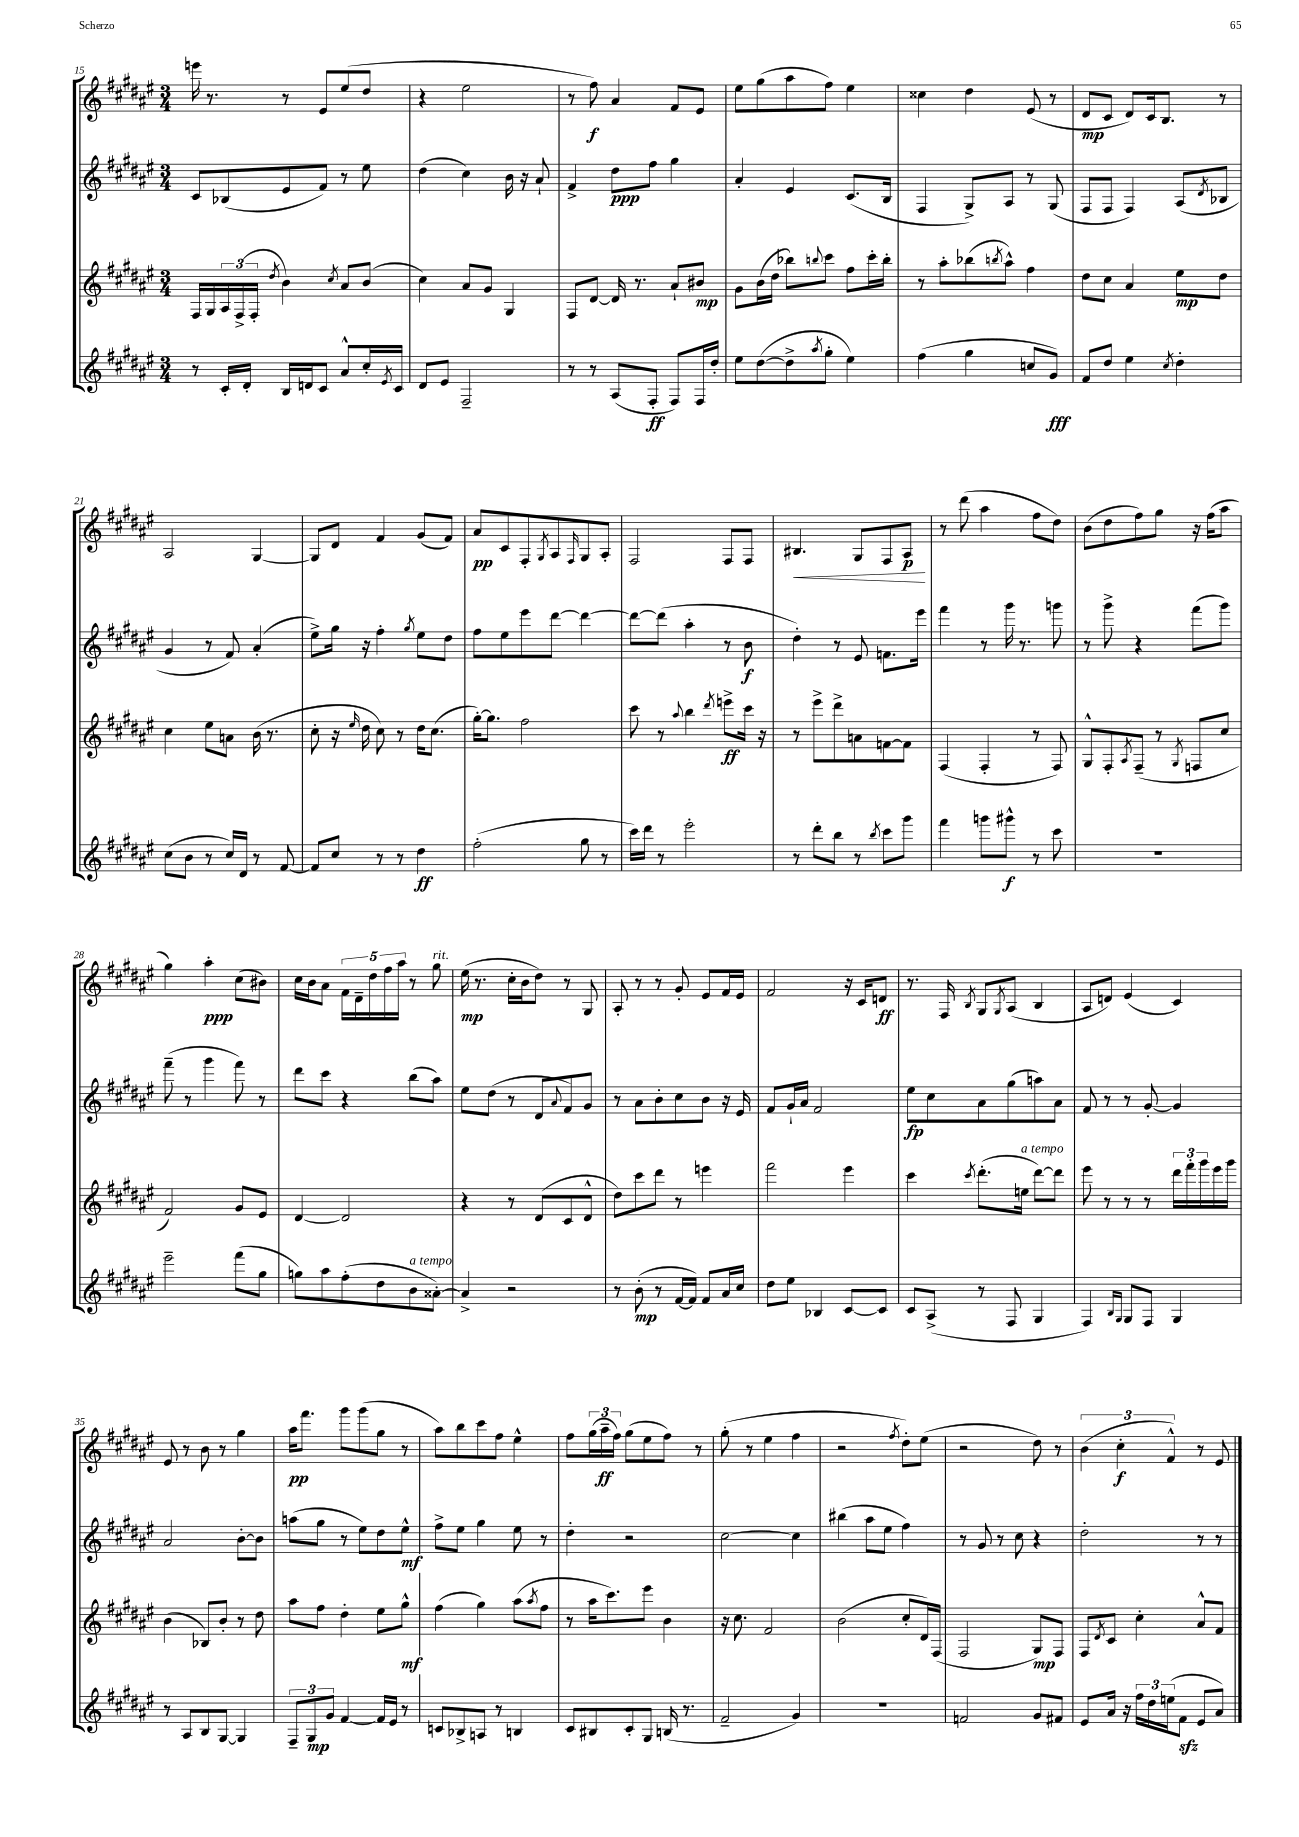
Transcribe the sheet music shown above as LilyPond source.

<<
\new StaffGroup <<
\new Staff = "s0" {
    \clef treble \key fis \major \numericTimeSignature \time 3/4
    e'''16 r8. r8 eis'8 eis''8( dis''8 |
    r4 eis''2 |
    r8 fis''8\f) ais'4 fis'8 eis'8 |
    eis''8 gis''8( ais''8 fis''8) eis''4 |
    cisis''4 dis''4 eis'8( r8 |
    dis'8\mp cis'8 dis'8) cis'16 b8. r8 |
    ais2 gis4~ |
    gis8 dis'8 fis'4 gis'8( fis'8) |
    ais'8\pp cis'8 fis8-. \acciaccatura { gis8 } ais8 \grace { fis16 } gis8 ais8-. |
    fis2 fis8 fis8 |
    bis4.\< gis8 fis8 ais8\p\! |
    r8 dis'''8( ais''4 fis''8 dis''8) |
    b'8( dis''8 fis''8) gis''8 r16 fis''16( ais''8 |
    gis''4) ais''4-.\ppp cis''8( bis'8) |
    cis''16 b'16 ais'8 \tuplet 5/4 { fis'16 dis'16-- dis''16 fis''16 ais''16 } r8 gis''8^\markup { \italic "rit." } |
    eis''16\mp( r8. cis''16-. b'16 dis''8) r8 gis8 |
    ais8-. r8 r8 gis'8-. eis'8 fis'16 eis'16 |
    fis'2 r16 cis'16 d'8\ff |
    r8. fis16 \acciaccatura { b8 } gis8 \acciaccatura { gis8 } ais8( b4 |
    ais8 d'8) eis'4( cis'4) |
    eis'8 r8 b'8 r8 gis''4 |
    ais''16\pp fis'''8. gis'''8 gis'''8( gis''8 r8 |
    ais''8) b''8 cis'''8 fis''8 eis''4-^ |
    fis''8 \tuplet 3/2 { gis''16( ais''16--\ff fis''16) } gis''8( eis''8 fis''8) r8 |
    gis''8-.( r8 eis''4 fis''4 |
    r2 \acciaccatura { fis''8 } dis''8-.) eis''8( |
    r2 dis''8) r8 |
    \tuplet 3/2 { b'4( cis''4-.\f fis'4-^) } r8 eis'8 \bar "|." |
}
\new Staff = "s1" {
    \clef treble \key fis \major \numericTimeSignature \time 3/4
    cis'8 bes8( eis'8 fis'8) r8 eis''8 |
    dis''4( cis''4) b'16 r16 ais'8-! |
    fis'4-> dis''8\ppp fis''8 gis''4 |
    ais'4-. eis'4 cis'8.( b16 |
    fis4 gis8->) ais8 r8 gis8( |
    fis8 fis8 fis4) ais8( \acciaccatura { dis'8 } bes8 |
    gis'4 r8 fis'8) ais'4-.( |
    eis''8->) gis''16 r16 fis''4-. \acciaccatura { gis''8 } eis''8 dis''8 |
    fis''8 eis''8 eis'''8 dis'''8~ dis'''4~ |
    dis'''8~ dis'''8( ais''4-. r8 b'8\f |
    dis''4-.) r8 eis'8 f'8. eis'''16 |
    fis'''4 r8 gis'''16 r8. g'''8 |
    r8 gis'''8-> r4 fis'''8( gis'''8) |
    fis'''8--( r8 gis'''4 fis'''8) r8 |
    dis'''8 cis'''8 r4 b''8( ais''8) |
    eis''8 dis''8( r8 dis'8 \appoggiatura { ais'8 } fis'8) gis'8 |
    r8 ais'8 b'8-. cis''8 b'8 r16 eis'16 |
    fis'8 gis'16-! ais'16 fis'2 |
    eis''8\fp cis''8 ais'8 gis''8( a''8) ais'8 |
    fis'8 r8 r8 gis'8~-. gis'4 |
    ais'2 b'8~-. b'8 |
    a''8( gis''8 r8 eis''8) dis''8 eis''8-^\mf |
    fis''8-> eis''8 gis''4 eis''8 r8 |
    dis''4-. r2 |
    cis''2~ cis''4 |
    bis''4( ais''8 eis''8 fis''4) |
    r8 gis'8 r8 cis''8 r4 |
    dis''2-. r8 r8 \bar "|." |
}
\new Staff = "s2" {
    \clef treble \key fis \major \numericTimeSignature \time 3/4
    fis16 gis16 \tuplet 3/2 { ais16 fis16->( fis16-. } \acciaccatura { dis''8 } b'4) \acciaccatura { cis''8 } ais'8 b'8( |
    cis''4) ais'8 gis'8 gis4 |
    fis8 dis'8~ dis'16 r8. ais'8-! bis'8\mp |
    gis'8 b'16( dis''16 bes''8) \appoggiatura { b''8 } cis'''8 fis''8 cis'''16-. b''16-. |
    r8 ais''8-. bes''8( \acciaccatura { b''8 } ais''8-^) fis''4 |
    dis''8 cis''8 ais'4 eis''8\mp dis''8 |
    cis''4 eis''8 a'8 b'16( r8. |
    cis''8-. r16 \grace { eis''16 } dis''16 cis''8) r8 dis''16 cis''8.( |
    gis''16~-.) gis''8. fis''2 |
    cis'''8 r8 \appoggiatura { ais''8 } b''4 \acciaccatura { dis'''8 } e'''8->\ff cis'''16 r16 |
    r8 eis'''8-> dis'''8-> a'8 f'8~ f'8 |
    fis4( fis4-. r8 fis8) |
    gis8-^ fis8-. \acciaccatura { ais8 } fis8--( r8 \acciaccatura { gis8 } f8 cis''8 |
    fis'2) gis'8 eis'8 |
    dis'4~ dis'2 |
    r4 r8 dis'8( cis'8 dis'8-^ |
    dis''8) cis'''8 dis'''8 r8 e'''4 |
    fis'''2 eis'''4 |
    cis'''4 \acciaccatura { cis'''8 } dis'''8.-.( e''16^\markup { \italic "a tempo" } dis'''8~) dis'''8 |
    eis'''8 r8 r8 r8 \tuplet 3/2 { dis'''16 fis'''16-. gis'''16 } eis'''16 gis'''16 |
    b'4( bes8) b'8-. r8 dis''8 |
    ais''8 fis''8 dis''4-. eis''8 gis''8-^\mf |
    fis''4( gis''4) ais''8( \acciaccatura { ais''8 } fis''8 |
    r8 ais''16 cis'''8.) eis'''8 b'4 |
    r16 cis''8. fis'2 |
    b'2( cis''8-. dis'16) fis16( |
    fis2 gis8\mp) fis8 |
    fis8 \acciaccatura { dis'8 } cis'8 cis''4-. ais'8-^ fis'8 \bar "|." |
}
\new Staff = "s3" {
    \clef treble \key fis \major \numericTimeSignature \time 3/4
    r8 cis'16-. dis'16-. b16 d'16 cis'8 ais'8-^ cis''16-. \acciaccatura { eis'8 } cis'16 |
    dis'8 eis'8 fis2-- |
    r8 r8 ais8( fis8-.\ff fis8) fis16 dis''16-. |
    eis''8 dis''8~( dis''8-> \acciaccatura { ais''8 } gis''8-. eis''4) |
    fis''4( gis''4 c''8 gis'8\fff) |
    fis'8 dis''8 eis''4 \acciaccatura { cis''8 } dis''4-. |
    cis''8( b'8 r8 cis''16) dis'16 r8 fis'8~ |
    fis'8 cis''8 r8 r8 dis''4\ff |
    fis''2-.( gis''8 r8 |
    cis'''16) dis'''16 r8 eis'''2-. |
    r8 dis'''8-. b''8 r8 \acciaccatura { b''8 } cis'''8 gis'''8 |
    fis'''4 g'''8 gis'''8-^\f r8 cis'''8 |
    R2. |
    eis'''2-- fis'''8( gis''8 |
    g''8) ais''8 fis''8-.( dis''8 b'8^\markup { \italic "a tempo" } aisis'8~-.) |
    aisis'4-> r2 |
    r8 b'8-.\mp( r8 fis'16~ fis'16) fis'8 ais'16 cis''16 |
    dis''8 eis''8 bes4 cis'8~ cis'8 |
    cis'8 ais8->( r8 fis8 gis4 |
    fis4) \grace { b16 gis16 } gis8 fis8 gis4 |
    r8 ais8 b8 gis8~ gis4 |
    \tuplet 3/2 { fis8-- gis8\mp gis'8 } fis'4~ fis'16 eis'16 r8 |
    c'8 bes8-> a8 r8 b4 |
    cis'8 bis8 cis'8-. gis8 b16( r8. |
    fis'2-- gis'4) |
    R2. |
    f'2 gis'8 fis'8 |
    eis'8 ais'16 r16 \tuplet 3/2 { fis''16 dis''16 e''16( } fis'8\sfz eis'8 ais'8) \bar "|." |
}
>>
>>
\layout { \context { \Score currentBarNumber = #15 } }
